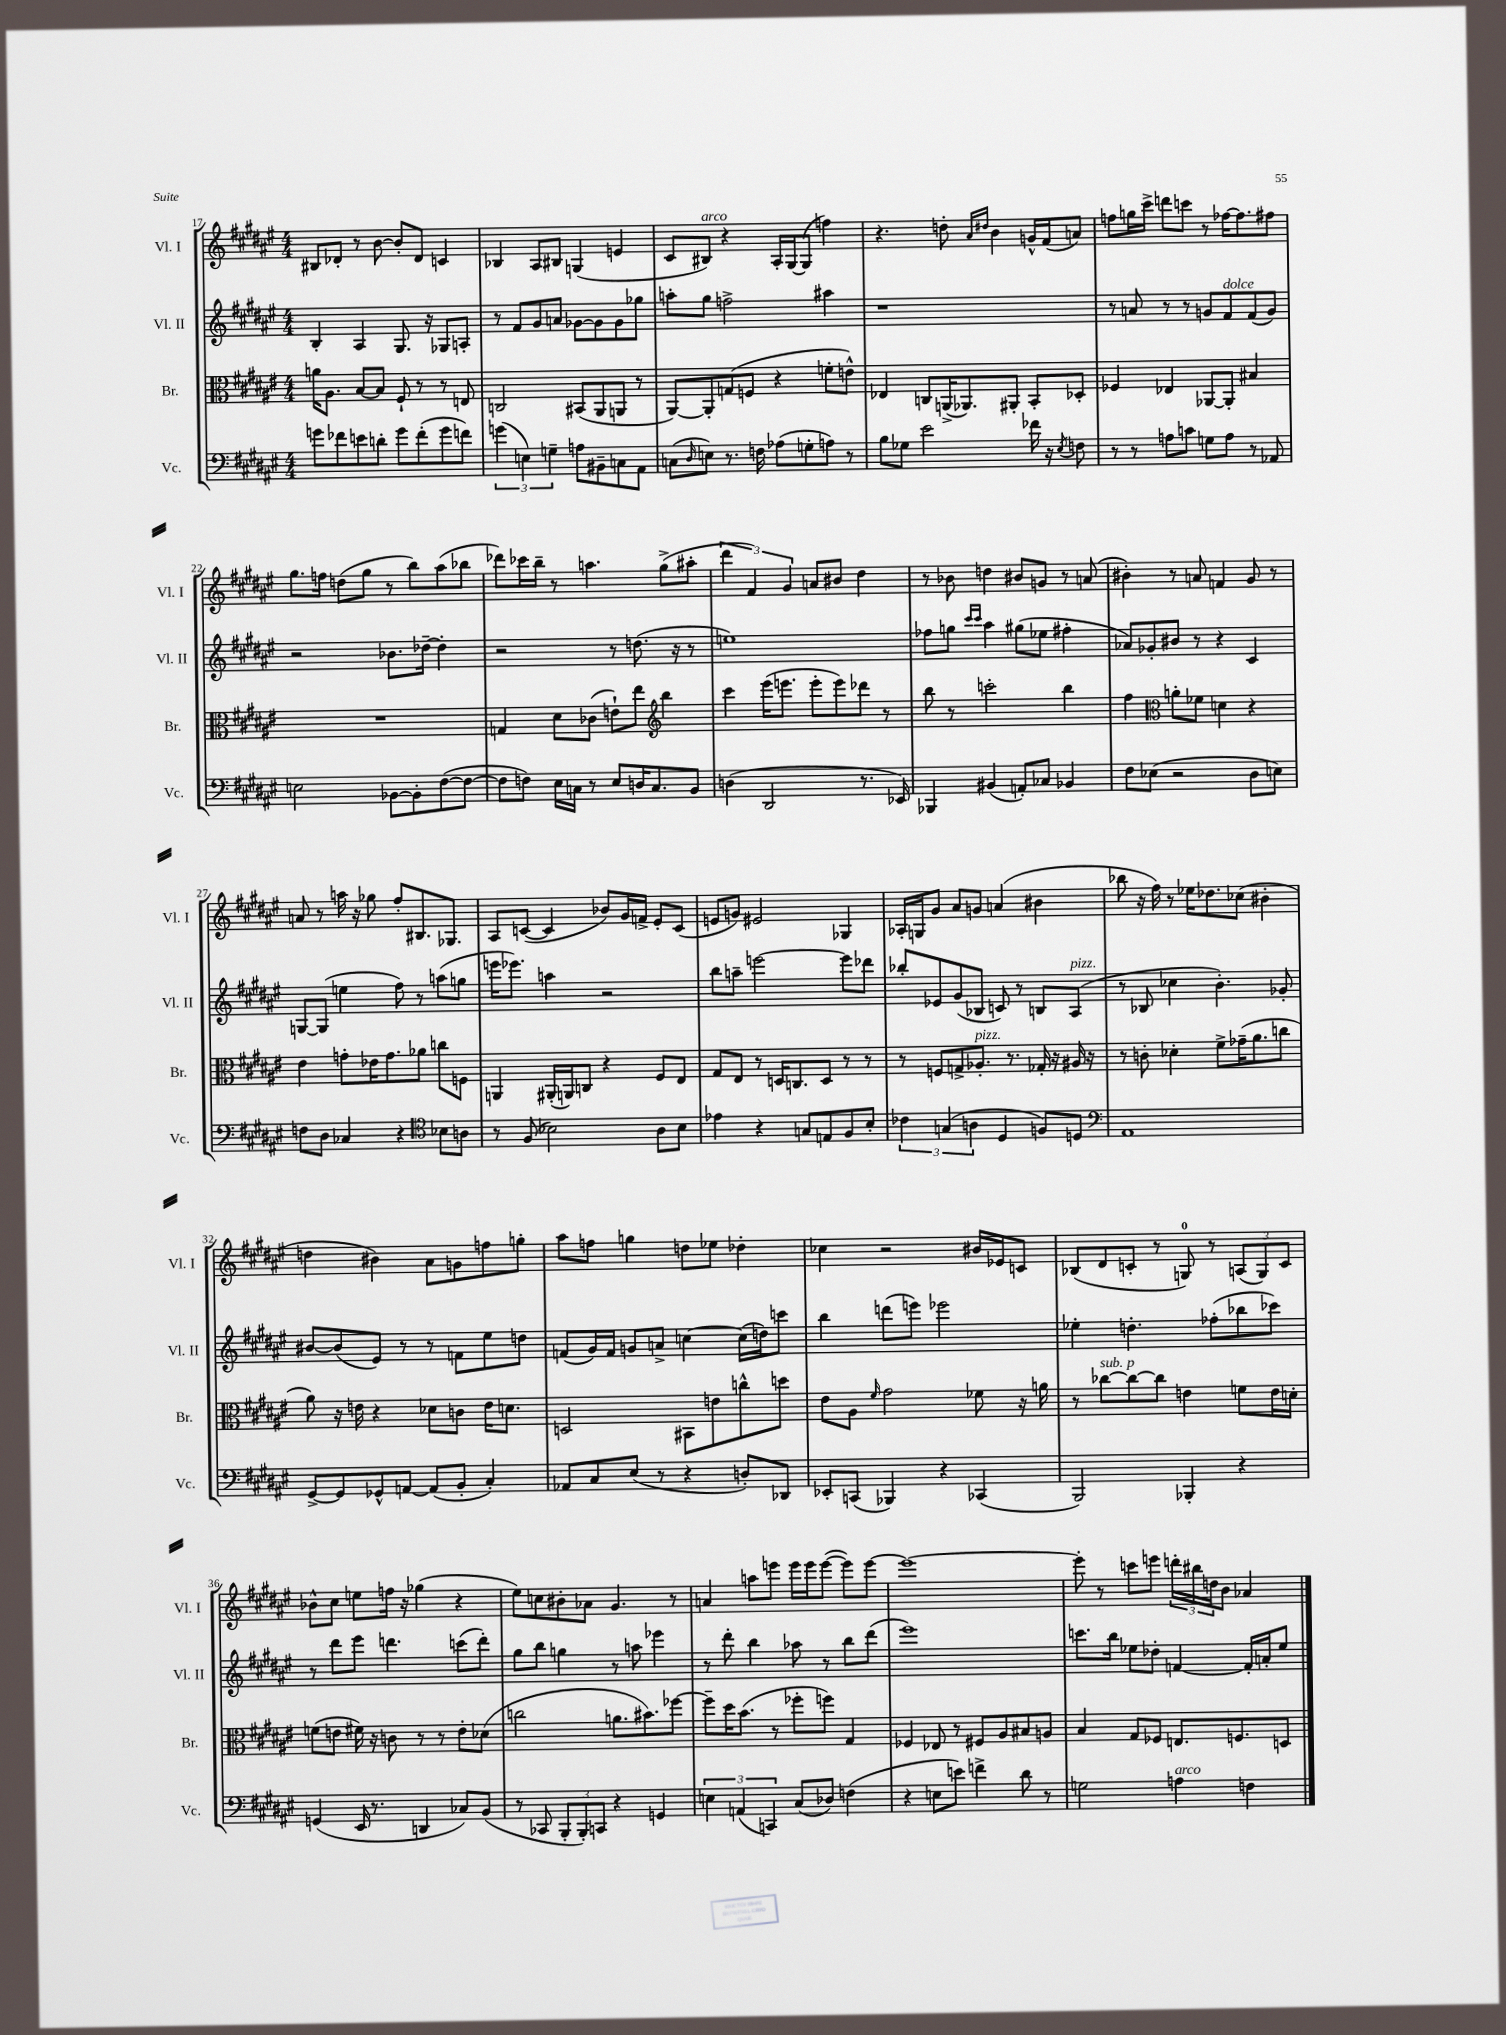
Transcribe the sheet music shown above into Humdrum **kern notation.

**kern	**kern	**kern	**kern
*staff4	*staff3	*staff2	*staff1
*clefF4	*clefC3	*clefG2	*clefG2
*k[f#c#g#d#a#e#]	*k[f#c#g#d#a#e#]	*k[f#c#g#d#a#e#]	*k[f#c#g#d#a#e#]
*M4/4	*M4/4	*M4/4	*M4/4
8g\L	16a\LK	4B'/	8B#/L
.	8.A#\J	.	.
8f-\	.	.	8d-'/J
8e\	[8B/L	4A#/	8r
8d'\J	8B/]J	.	[8b\
8g\L	8F#`/	8.G#/	8b'/]L
(8f-'\	8r	.	8d-/J
.	.	16r	.
8g\	8r	8G-/L	4c/
8f\J)	8E/	8A'/J	.
=	=	=	=
(6g\	2C/	8r	4B-/
.	.	8f#/L	.
6E\)	.	.	.
.	.	8g#/	8A#/L
6G~\	.	.	.
.	.	8a/J	8B#/J
8A\L	(8BB#/L	[8g-\L	(4G/
8BB#~\	8AA#/	8g-\]	.
8C\	8AA/J	8g-\	4e/
8AA#\J	8r	8gg-\J	.
=	=	=	=
(8C\L	[8AA#/L)	8aa'\L	8c#/L
16qqD#/	.	.	.
8E\J)	8AA#'/]	8gg#\J	8B#/J)
8.r	(8G/	2ff^\	4r
.	8F/J	.	.
16F\	.	.	.
(8A-\L	4r	.	16A#'/LL
.	.	.	[16G#/J
8G'\	.	.	(8G#/]J
8A\J)	8f'\L	4aa#\	4ff\)
8r	8e^^\J)	.	.
=	=	=	=
8B\L	4E-/	1r	4.r
8G-\J	.	.	.
2e#\	8C/L	.	.
.	(16AA^/K	.	8dd'\
.	8.AA-/)	.	.
.	.	.	16qqa#/LL
.	.	.	16qqdd#/JJ
.	.	.	4b\
.	8AA#'/J	.	.
16f-\	8BB'/L	.	16g^^/LL
16r	.	.	(16f#/J
8qE#/	.	.	.
8F\	8D-'/J	.	8a/J)
=	=	=	=
8r	4F-/	8r	8ff\L
8r	.	8a/	16gg\L
.	.	.	16ccc#^\JJ
8A\L	4E-/	8r	8ddd\L
8c\J	.	8r	8ccc\J
8G\L	[8AA-/L	8g/L	8r
8A\J	8AA-'/]J	8f#/	[16ff-\LK
.	.	.	8.ff-\]
8r	4B#/	(8f#/	.
8AA-/	.	8g/J)	8ff#\J
=	=	=	=
2E\	1r	2r	8.gg#\L
.	.	.	16ff\Jk
.	.	.	(8dd\L
.	.	.	8gg#\J
[8BB-\L	.	8.b-\L	8r
8BB-'\]	.	.	8bb\L)
.	.	[16dd-~\Jk	.
([8F#\	.	4dd-'\]	(8aa#\
8F#\_J	.	.	8bb-\J
=	=	=	=
8F#\]L	4G/	2r	8ddd-\L)
8F\J)	.	.	16ccc-\L
.	.	.	16bb~\JJ
16E#\LL	8d#\L	.	8r
16C\JJ	.	.	.
8r	(8c-\J	.	4.aa\
8E#/L	8e`\L)	8r	.
16D/K	8ee#\J	(8.dd\	.
8.C/	.	.	.
*	*clefG2	*	*
.	4bb\	.	(8gg#^\L
.	.	16r	.
8BB/J	.	8r	8aa#'\J
=	=	=	=
(4D\	4ccc#\	1ee)	6ddd#\
.	.	.	6f#/)
2DD#/	(16eee#\LK	.	.
.	8.eee\J	.	.
.	.	.	6g#/
.	8eee'\L	.	8a/L
.	8eee\)	.	8b#/J
8.r	8ddd-\J	.	4dd#\
.	8r	.	.
16EE-/)	.	.	.
=	=	=	=
4BBB-/	8bb\	8ff-\L	8r
.	8r	8gg\J	8b-\
.	.	16qqccc#/LL	.
.	.	16qqccc#/JJ	.
(4BB#/	2ccc'\	4aa#\	4dd\
8AA'/L)	.	(8gg#\L	8b#/L
8C-/J	.	8ee-\J	8g/J
4BB-/	4bb\	4ff#'\	8r
.	.	.	(8a/
=	=	=	=
8F#\L	4ff#\	8a-/L)	4b#'\)
(8E-\J	.	8g-'/	.
*	*clefC3	*	*
2r	8a'\L	8b#/J	8r
.	8f-\J	8r	8a/
.	4d\	4r	4f/
8D#\L	4r	4c#/	8g#/
8E\J)	.	.	8r
=	=	=	=
8F\L	4e#\	[8G/L	8a/
8D#\J	.	(8G/]J	8r
4C-/	8g'\L	4ee\	16aa\
.	.	.	16r
.	16e-\K	.	8gg-\
.	8.g\	.	.
4r	.	8ff#\)	8ff#'/L
.	8a-\J	8r	8.B#/
*clefC4	*	*	*
8B-\L	8cc\L	(8aa\L	.
.	.	.	8.G-/J
8A\J	8F\J	8gg\J	.
=	=	=	=
8r	4AA/	16eee\LK	8A#/L
.	.	8.eee-\J)	.
(8F#/	.	.	([8c/J
2B-\)	(16AA#'/LL	4aa\	4c/]
.	16AA/J)	.	.
.	8C/J	.	.
.	4r	2r	8b-/L)
.	.	.	16g#/L
.	.	.	16f^/JJ
8A#\L	8F#/L	.	8e#'/L
8B-\J	8E#/J	.	(8c/J
=	=	=	=
4e-\	8G#/L	8bb\L	8e/L
.	8E#/J	8aa~\J	8g/J)
4r	8r	[2eee\	2e#/
.	16D/LK	.	.
.	8.C/	.	.
8G/L	.	.	.
8E/	8D/J	.	.
8F#/	8r	8eee\]L	4G-/
8B'/J	8r	8ddd-\J	.
=	=	=	=
6c-\	8r	8bb-'/L	16A-'/LL
.	.	.	16G/J
.	8F/L	8e-/	8g#/J
(6G/	.	.	.
.	8G^/	(8g#/	8a#/L
6A\	.	.	.
.	8.A-'/J	8B-/J	8g/J
4D#/	.	8c/)	(4a/
.	8.r	.	.
.	.	8r	.
8F/L)	16G-'/	8B/L	4b#\
.	16r	.	.
8D/J	16A#/	(8A#/J	.
.	16r	.	.
=	=	=	=
*clefF4	*	*	*
1AA#	8r	8r	8bb-\
.	8c'\	8B-/	16r
.	.	.	16ff#\)
.	4d-'\	4cc-\	8r
.	.	.	16ee-\LK
.	.	.	8.dd-\
.	8f#^\L	4.b'\)	.
.	(16g-~\K	.	(8cc-\J
.	8.a#\	.	.
.	.	.	4b#'\
.	8cc\J	8g-'/	.
=	=	=	=
[8GG#^/L	8a#\)	[8b#/L	4dd\
8GG#/]	16r	(8b#/]	.
.	16e\	.	.
8GG-^^/	4r	8e#/J)	4b#\)
[8AA/J	.	8r	.
(8AA/]L	8d-\L	8r	8a#\L
8BB'/J	8c\J	8f\L	8g\
4C#'/)	16e\LK	8ee#\	8ff\
.	8.d\J	.	.
.	.	8dd\J	8gg'\J
=	=	=	=
8AA-/L	2D/	(8f/L	8aa#\L
8C#/	.	16g#/L)	8ff\J
.	.	16f/JJ	.
(8E#/J	.	8g/L	4gg\
8r	.	8a^/J	.
4r	8BB#\L	[4cc\	8dd\L
.	8e\	.	8ee-\J
8D'/L)	8cc^^\	(16cc\]LL	4dd-'\
.	.	16dd\J)	.
8DD-/J	8dd\J	8ccc\J	.
=	=	=	=
8EE-'/L	8e#\L	4bb\	4cc-\
(8CC/J	8A#\J	.	.
.	16qqf#/	.	.
4BBB-/)	2g#\	(8ddd\L	2r
.	.	8eee\J)	.
4r	.	2eee-\	.
(4CC-/	8f-\	.	16b#/LL
.	.	.	16e-/J
.	16r	.	8c/J
.	16a\	.	.
=	=	=	=
2BBB/)	8r	4ee-'\	(8B-/L
.	[8cc-\L	.	8d#/
.	8cc-\_	4.dd'\	8c'/J
.	8cc-\]J	.	8r
4BBB-'/	4e\	.	8G/)
.	.	(8ff-'\L	8r
4r	8f\L	8bb-\	(12A/L
.	.	.	12G/)
.	16e\L	8ccc-\J)	.
.	.	.	12c/J
.	16d'\JJ	.	.
=	=	=	=
(4GG/	(8f\L	8r	8b-^^\L
.	8e\J	8ddd#\L	8cc#\J
16EE#/	16f#\)	8eee#\J	8ee\L
8.r	16r	.	.
.	8c\	4.ddd\	16ff\Jk
.	.	.	16r
4DD/	8r	.	(4gg-\
.	8r	.	.
8C-/L)	8e'\L	(8ccc\L	4r
(8BB/J	(8d-\J	8ddd'\J)	.
=	=	=	=
8r	2cc\	8gg#\L	8ee#\L)
8CC-/	.	8bb\J	8cc\
12BBB'/L	.	4gg\	8b#'\
12BBB'/)	.	.	.
.	.	.	8a-\J
12CC/J	.	.	.
4r	8.a\L	8r	4.g#/
.	.	8aa\	.
.	8.b#\)	.	.
4GG/	.	4eee-\	.
.	[8ff-\J	.	8r
=	=	=	=
6E\	8ff-~\]L	8r	4a/
.	16dd#\K	8ddd#'\	.
(6AA/	.	.	.
.	(8.b\J	.	.
.	.	4bb\	8aa\L
6CC/)	.	.	.
.	8r	.	8eee\J
(8C#/L	8ff-'\L	8aa-\	16eee\LL
.	.	.	16eee\J
8D-/J)	8ff\J)	8r	([8eee\J
(4F\	4G#/	8bb\L	8eee\]L)
.	.	(8ddd#\J	[8eee\J
=	=	=	=
4r	4F-/	1eee#)	1eee_
8E\L	8E-/	.	.
8e\J)	8r	.	.
4f^\	8F#/L	.	.
.	8A#/	.	.
8d#\	8B#/	.	.
8r	8A/J	.	.
=	=	=	=
2G\	4B/	8.ccc\L	8eee'\]
.	.	.	8r
.	.	16bb\Jk	.
.	8G#/L	8ee-\L	8ccc\L
.	8F-/J	8dd-'\J	8eee\J
4A\	8.E/L	[4f/	24ddd'\LL
.	.	.	24bb#\
.	.	.	24dd\J
.	.	.	8b\J
.	8.F/	.	.
4F\	.	16f'/]LL	4a-/
.	.	16a'/J	.
.	8D/J	8ee-/J	.
==	==	==	==
*-	*-	*-	*-
